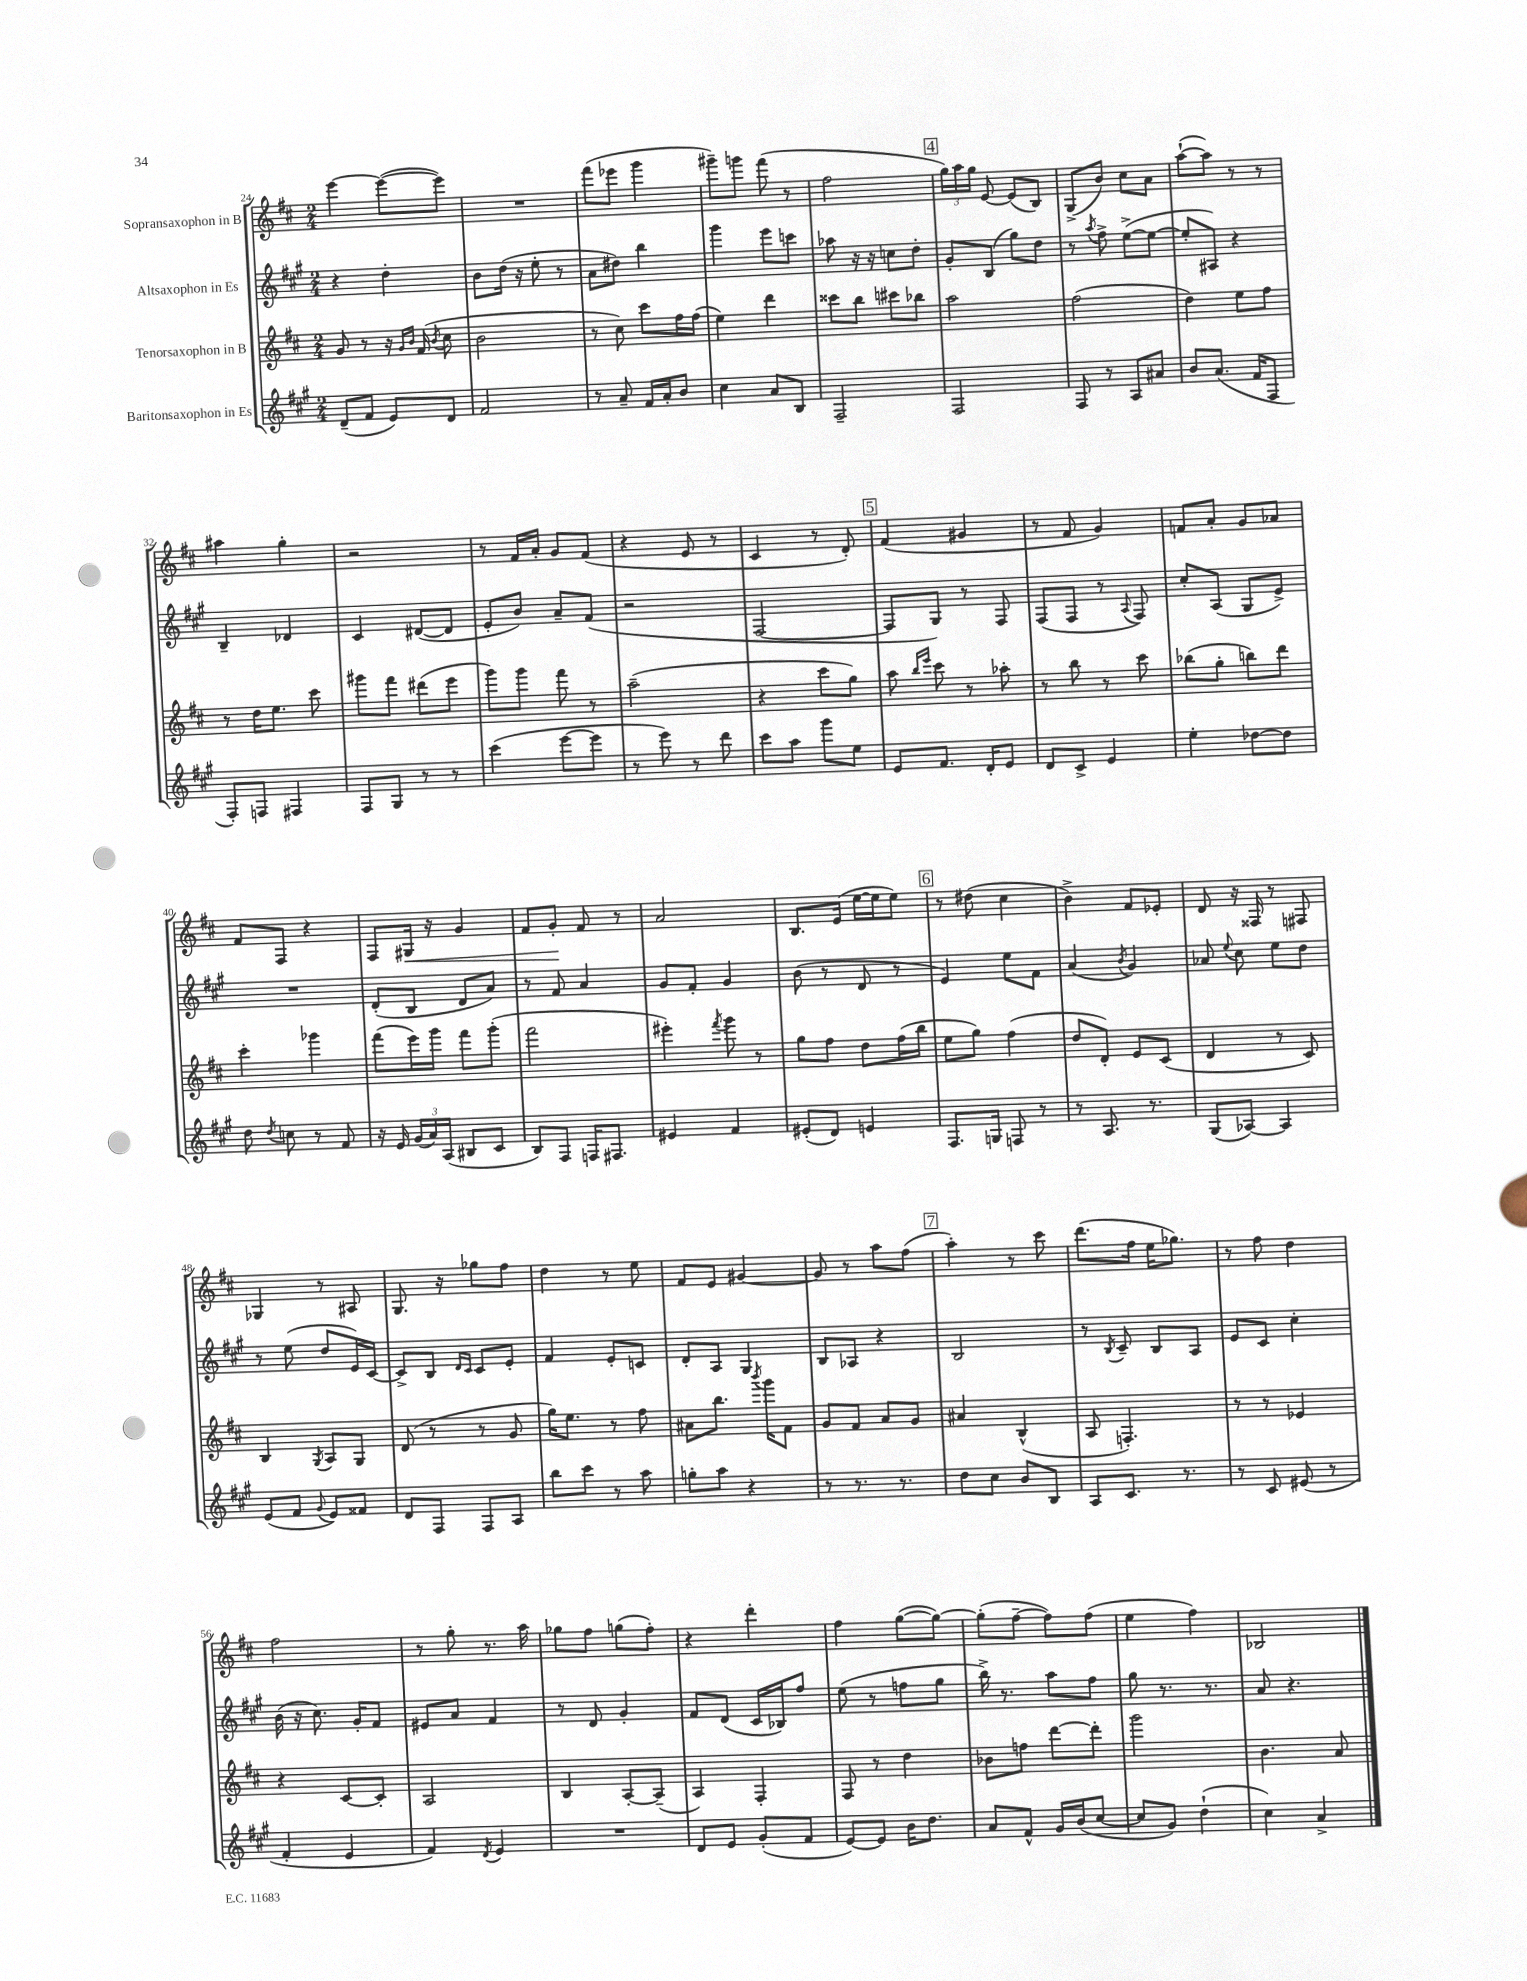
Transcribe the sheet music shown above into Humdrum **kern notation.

**kern	**kern	**kern	**kern	**dynam
*part4	*part3	*part2	*part1	*part1
*staff4	*staff3	*staff2	*staff1	*staff1
*I"Baritonsaxophon in Es	*I"Tenorsaxophon in B	*I"Altsaxophon in Es	*I"Sopransaxophon in B	*
*clefG2	*clefG2	*clefG2	*clefG2	*
*k[f#c#g#]	*k[f#c#]	*k[f#c#g#]	*k[f#c#]	*
*M2/4	*M2/4	*M2/4	*M2/4	*
=24	=24	=24	=24	=24
(8d~/L	8g/	4r	[4eee\	.
8f#/J	8r	.	.	.
8e/L)	16r	4dd'\	(8eee\L_	.
.	16qqg/LL	.	.	.
.	16qqb/JJ	.	.	.
.	(16f#/	.	.	.
.	8qb/	.	.	.
8d/J	8cc#\	.	8eee\J])	.
=25	=25	=25	=25	=25
2f#/	2b\	8b\L	2r	.
.	.	(16dd\Jk	.	.
.	.	16r	.	.
.	.	8ee'\	.	.
.	.	8r	.	.
=26	=26	=26	=26	=26
8r	8r	8a\L	(8fff#\L	.
8a~/	8cc#\)	8dd#X\J)	8eee-X\J	.
16f#/LL	8ccc#\L	4bb\	4ggg\	.
16a'/J	.	.	.	.
8b/J	16ff#\L	.	.	.
.	(16ff#\JJ	.	.	.
=27	=27	=27	=27	=27
4cc#\	4ee\)	4ggg#\	8ggg#X~\L)	.
.	.	.	8gggn\J	.
8a/L	4ddd\	8eee\L	(8fff#\	.
8B/J	.	8cccn\J	8r	.
=28	=28	=28	=28	=28
2F#~/	8ccc##X\L	8aa-X\	2ff#\	.
.	8bb\J	16r	.	.
.	.	16r	.	.
.	8ccc#X\L	8ccn\L	.	.
.	8bb-X\J	8dd'\J	.	.
!!LO:REH:place=s1:t=4
=29	=29	=29	=29	=29
2F#/	2aa\	8g#'/L	24gg\LL)	.
.	.	.	24aa\	.
.	.	.	24gg\JJ	.
.	.	(8B/J	[8e/	.
.	.	8gg#\L)	(8e/L]	.
.	.	8dd\J	8B/J)	.
=30	=30	=30	=30	=30
8F#/	(2ff#\	8r	(8G^/L	.
.	.	8qaa/	.	.
8r	.	8ff#^\	8b/J)	.
8A/L	.	([8ee^\L	8cc#\L	.
8a#X/J	.	8ee\J_	8a\J	.
=31	=31	=31	=31	=31
8b/L	4dd\)	8ee'/L]	([8aa`\L	.
(8.a/J	.	8A#X/J)	8aa\J])	.
.	8ee\L	4r	8r	.
16f#/KL	.	.	.	.
8F#/J	8ff#\J	.	8r	.
!!LO:LB:g=z
=32	=32	=32	=32	=32
8F#'/L)	8r	4B~/	4aa#X\	.
8Fn/J	16dd\KL	.	.	.
.	8.ee\J	.	.	.
4F#X/	.	4d-X/	4gg'\	.
.	8ccc#\	.	.	.
=33	=33	=33	=33	=33
8F#/L	8ggg#X\L	4c#/	2r	.
8G#/J	8fff#\J	.	.	.
8r	(8ddd#X\L	([8d#X/L	.	.
8r	8eee\J	8d#/J]	.	.
=34	=34	=34	=34	=34
(4ccc#\	8ggg\L)	8e'/L	8r	.
.	8ggg\J	8b/J)	16f#/LL	.
.	.	.	16a'/JJ	.
[8eee\L	8fff#\	8a~/L	8g/L	.
8eee\J]	8r	(8f#/J	(8f#/J	.
=35	=35	=35	=35	=35
8r	(2aa~\	2r	4r	.
8eee\)	.	.	.	.
8r	.	.	8e/	.
8ddd\	.	.	8r	.
=36	=36	=36	=36	=36
8ccc#\L	4r	[2F#/	4c#/	.
8aa\J	.	.	.	.
8ggg#\L	8ccc#\L	.	8r	.
8ee\J	8gg\J)	.	8d'/)	.
!!LO:REH:place=s1:t=5
=37	=37	=37	=37	=37
8e/L	8aa\	8F#/L]	(4f#/	.
.	16qqbb/LL	.	.	.
.	16qqeee/JJ	.	.	.
8.f#/J	8ccc#\	8G#/J)	.	.
.	8r	8r	4g#X/	.
16d'/KL	.	.	.	.
8e/J	8aa-X'\	8F#/	.	.
=38	=38	=38	=38	=38
8d/L	8r	(8F#/L	8r	.
8c#^/J	8bb\	8F#/J	8f#/	.
4e/	8r	8r	4g/)	.
.	.	8qqA/	.	.
.	8ccc#\	8F#/)	.	.
=39	=39	=39	=39	=39
4ee'\	(8bb-X\L	8cc#'/L	8fn/L	.
.	8gg'\J	(8A/J	8a'/J	.
[8dd-X\L	8bbn\L)	8G#/L	8g/L	.
8dd-\J]	8ddd\J	8e^/J)	8a-X/J	.
!!LO:LB:g=z
=40	=40	=40	=40	=40
8dd\	4ccc#'\	2r	8f#/L	.
8qdd/	.	.	.	.
8ccn\	.	.	8F#/J	.
8r	4ggg-X\	.	4r	.
8f#/	.	.	.	.
=41	=41	=41	=41	=41
16r	(8fff#\L	(8d'/L	8F#/L	.
16e/	.	.	.	.
!	!	!	!	!LO:HP:b
(24g#/LL	16eee\L)	8B/J	16G#X/Jk	<
24a/)	.	.	.	.
.	16ggg\JJ	.	16r	.
(24A/JJ	.	.	.	.
8B#X/L	8fff#\L	8d/L	4g/	.
8c#/J	(8ggg'\J	8a/J)	.	.
=42	=42	=42	=42	=42
8B/L)	2fff#\	8r	8f#/L	.
8F#/J	.	8f#/	8g'/J	.
16Fn/KL	.	4a/	8f#/	[
8.F#X/J	.	.	.	.
.	.	.	8r	.
=43	=43	=43	=43	=43
4e#X/	4eee#X'\)	8g#/L	2a/	.
.	.	8f#'/J	.	.
.	8qfff#/	.	.	.
4f#/	8ggg\	4g#/	.	.
.	8r	.	.	.
=44	=44	=44	=44	=44
(8e#X'/L	8gg\L	(8b\	8.B/L	.
8d/J)	8ff#\J	8r	.	.
.	.	.	(16e/Jk	.
4en/	8dd\L	8d/	[16ee\LL	.
.	.	.	16ee\J]	.
.	(16ff#\L	8r	8ee\J)	.
.	16bb\JJ	.	.	.
!!LO:REH:place=s1:t=6
=45	=45	=45	=45	=45
8.F#/L	8ee\L	4e/)	8r	.
.	8gg\J)	.	(8dd#X\	.
16Gn/Jk	.	.	.	.
8Fn/	(4ff#\	8ee\L	4cc#\	.
8r	.	8f#\J	.	.
=46	=46	=46	=46	=46
8r	8dd/L	(4a/	4b^\)	.
8.A/	8d'/J)	.	.	.
.	.	8qb/	.	.
.	8e/L	4g#/)	8f#/L	.
8.r	.	.	.	.
.	(8c#/J	.	8e-X'/J	.
=47	=47	=47	=47	=47
(8G#/L	4d/	8a-X/	8d/	.
.	.	8qqee/	.	.
[8A-X/J)	.	8cc#\	16r	.
.	.	.	16F##X/	.
4A-/]	8r	8ee\L	8r	.
.	8c#/)	8dd\J	8F#X/	.
!!LO:LB:g=z
=48	=48	=48	=48	=48
(8e/L	4B/	8r	4G-X/	.
8f#/J	.	(8ee\	.	.
8qqg#/	8qG/	.	.	.
8e/L)	8A/L	8dd/L	8r	.
8f##X/J	8G/J	16e/L)	8A#X/	.
.	.	[16c#/JJ	.	.
=49	=49	=49	=49	=49
8d/L	(8d/	8c#^/L]	8.G/	.
8F#/J	8r	8B/J	.	.
.	.	.	16r	.
.	.	16qqd/LL	.	.
.	.	16qqc#/JJ	.	.
8F#/L	8r	8c#/L	8gg-X\L	.
8A/J	8g/	8e'/J	8ff#\J	.
=50	=50	=50	=50	=50
8bb\L	16gg\KL)	4f#/	4dd\	.
.	8.ee\J	.	.	.
8ccc#\J	.	.	.	.
8r	8r	8e'/L	8r	.
8aa\	8ff#\	8cn/J	8ee\	.
=51	=51	=51	=51	=51
8ggn'\L	8a#X\L	8d'/L	8f#/L	.
8aa\J	8.bb\J	8A/J	8e/J	.
4r	.	4G#/	[4g#X/	.
.	8qbbb/	.	.	.
.	16ggg\KL	.	.	.
.	8f#\J	.	.	.
=52	=52	=52	=52	=52
8r	8g/L	8B/L	8g#/]	.
8.r	8f#/J	8A-X/J	8r	.
.	8a/L	4r	8aa\L	.
8.r	.	.	.	.
.	8g/J	.	(8ff#\J	.
!!LO:REH:place=s1:t=7
=53	=53	=53	=53	=53
8dd\L	4a#X/	2B/	4aa'\)	.
8cc#\J	.	.	.	.
8b/L	(4B^^/	.	8r	.
8B/J	.	.	8ccc#\	.
=54	=54	=54	=54	=54
8A/L	8A/	8r	(8.ddd\L	.
.	.	8qB/	.	.
8.c#/J	4.Fn'/)	8c#~/	.	.
.	.	.	16ff#\Jk	.
.	.	8B/L	16ee\KL	.
8.r	.	.	8.gg-X\J)	.
.	.	8A/J	.	.
=55	=55	=55	=55	=55
8r	8r	8e/L	8r	.
8c#/	8r	8c#/J	8ff#\	.
(8e#X/	4e-X/	4cc#'\	4dd\	.
8r	.	.	.	.
!!LO:LB:g=z
=56	=56	=56	=56	=56
4f#'/	4r	(16b\	2ff#\	.
.	.	16r	.	.
.	.	8.cc#\)	.	.
4e/	[8c#/L	.	.	.
.	.	16g#'/KL	.	.
.	8c#'/J]	8f#/J	.	.
=57	=57	=57	=57	=57
4f#/)	2A/	8e#X/L	8r	.
.	.	8a/J	8gg'\	.
8qd/	.	.	.	.
4e/	.	4f#/	8.r	.
.	.	.	16aa\	.
=58	=58	=58	=58	=58
2r	4B/	8r	8gg-X\L	.
.	.	8d/	8ff#\J	.
.	[8A'/L	4g#'/	(8ggn\L	.
.	(8A~/J]	.	8ff#'\J)	.
=59	=59	=59	=59	=59
8d/L	4A/)	8f#/L	4r	.
8e/J	.	(8d/J	.	.
(8g#'/L	4F#'/	16c#/LL	4ddd'\	.
.	.	16B-X/J)	.	.
8f#/J	.	8ff#/J	.	.
=60	=60	=60	=60	=60
[8e/L)	8F#/	(8ee\	4ff#\	.
8e/J]	8r	8r	.	.
16b\KL	4dd\	8ffn\L	([8gg\L	.
8.dd\J	.	.	.	.
.	.	8gg#\J	8gg\J_)	.
=61	=61	=61	=61	=61
8a/L	8b-X\L	16bb^\)	(8gg'\L]	.
.	.	8.r	.	.
8f#^^/J	8ffn\J	.	[8ff#~\J	.
16g#/LL	[8ddd\L	8aa\L	8ff#\L])	.
(16b/J	.	.	.	.
[8cc#/J	8ddd'\J]	8ff#\J	(8ff#\J	.
=62	=62	=62	=62	=62
8cc#/L]	2ggg\	8gg#\	4ee\	.
8g#/J)	.	8.r	.	.
(4dd`\	.	.	4ff#\)	.
.	.	8.r	.	.
=63	=63	=63	=63	=63
4cc#\)	4.b\	8a/	2B-X/	.
.	.	4.r	.	.
4a^/	.	.	.	.
.	8a/	.	.	.
==	==	==	==	==
*-	*-	*-	*-	*-
